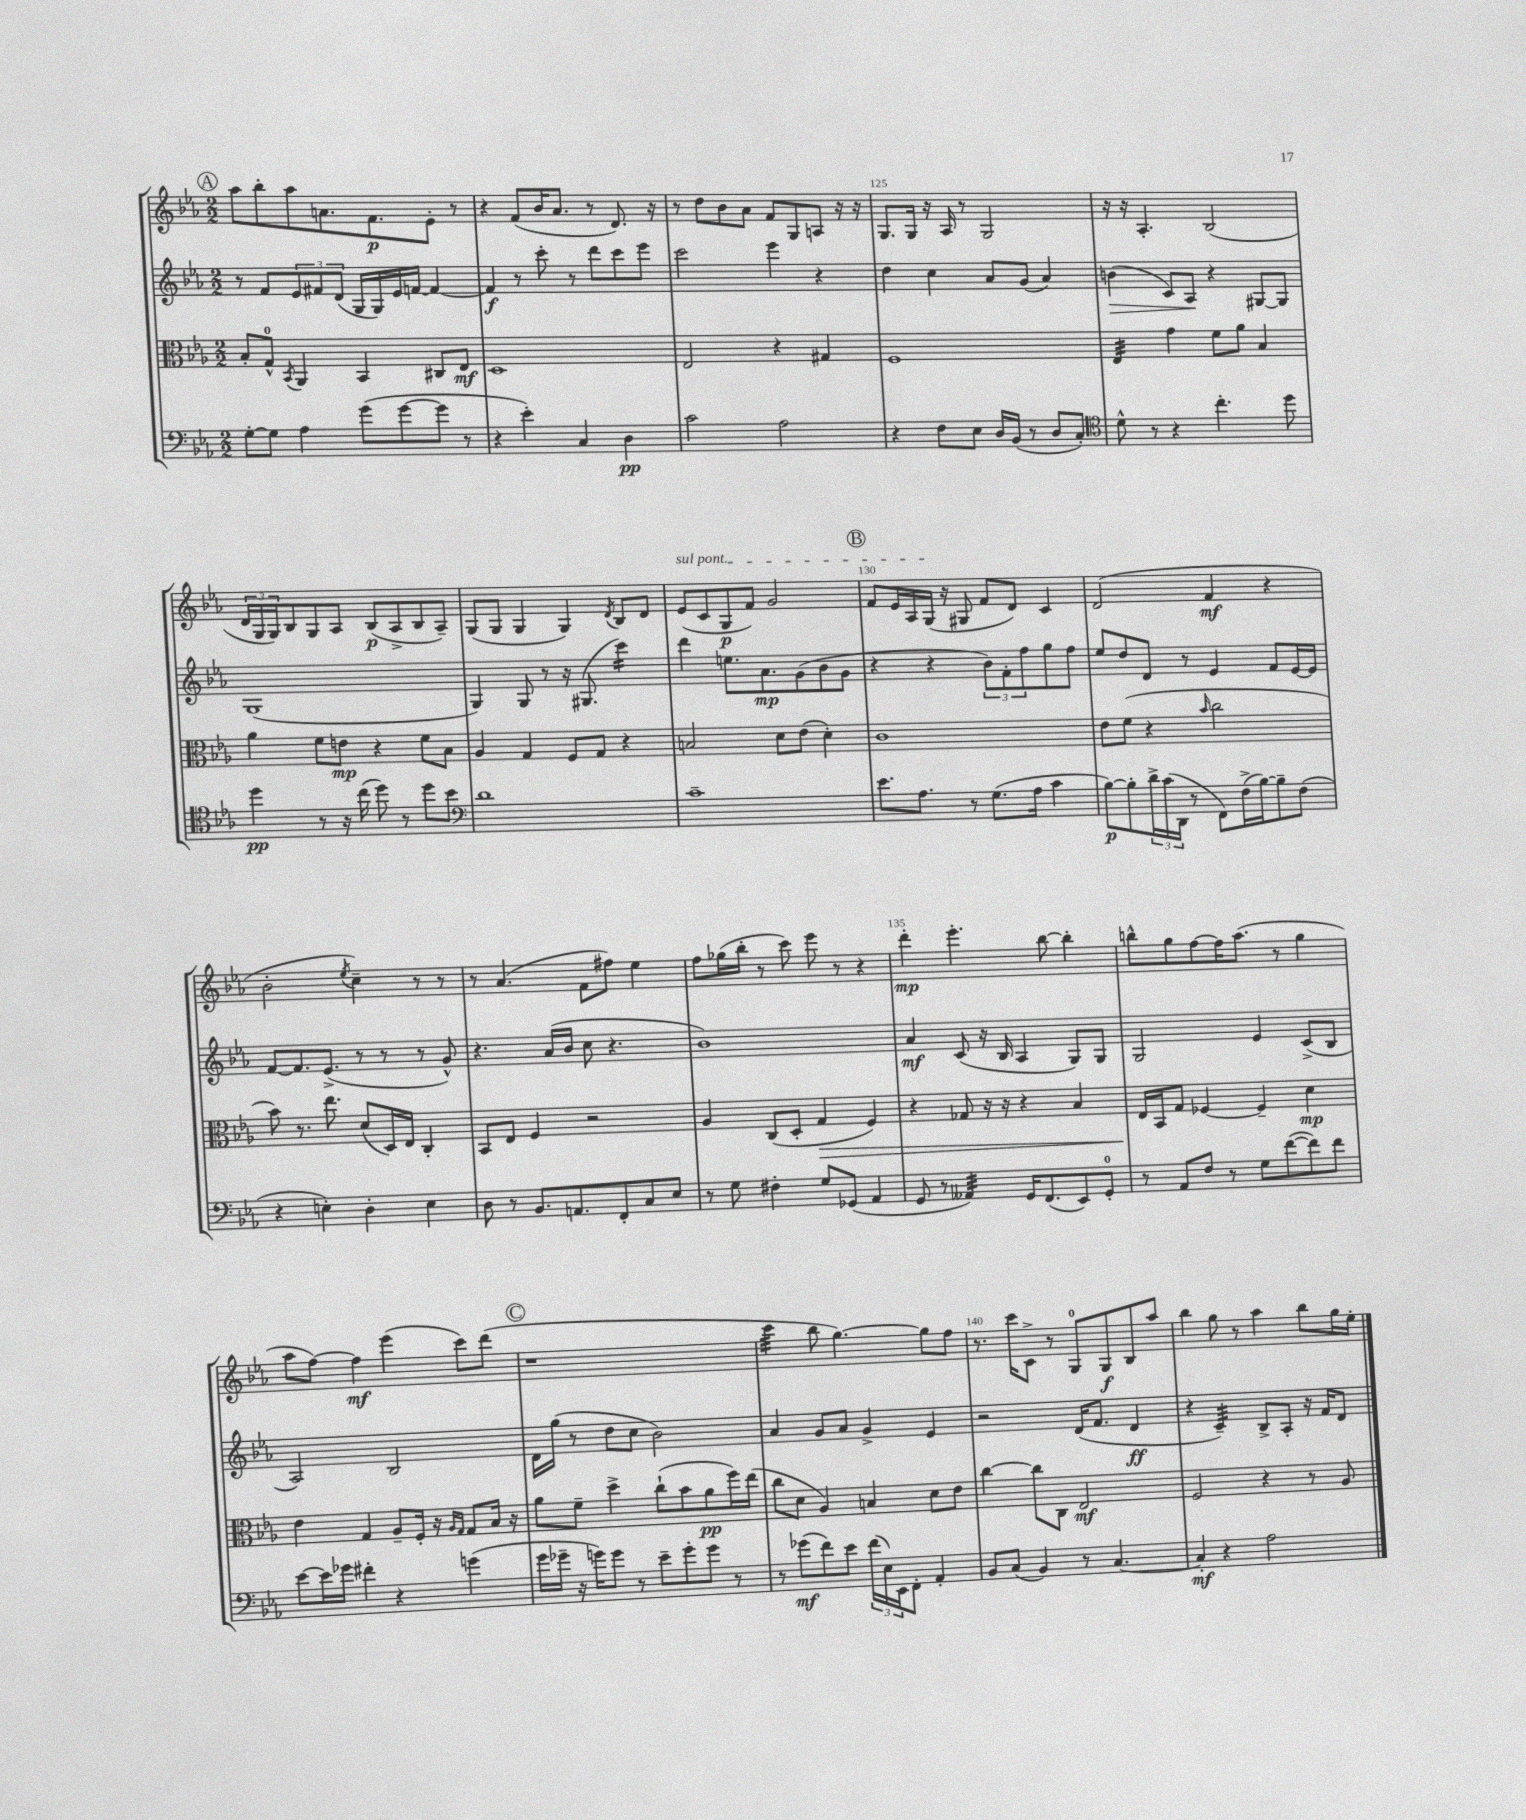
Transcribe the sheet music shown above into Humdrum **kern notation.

**kern	**kern	**kern	**kern
*staff4	*staff3	*staff2	*staff1
*clefF4	*clefC3	*clefG2	*clefG2
*k[b-e-a-]	*k[b-e-a-]	*k[b-e-a-]	*k[b-e-a-]
*M2/2	*M2/2	*M2/2	*M2/2
[8G'\L	8B-'/L	8r	8aa-\L
8G\]J	8G^^/J	8f/L	8bb-'\
.	8qBB-/	.	.
4A-\	4AA-/	12e-/	8aa-\
.	.	12f#/	.
.	.	.	8.a\
.	.	(12d/J	.
(8g\L	4BB-/	16G/LL	.
.	.	16G/)	8.f\
[8g\	.	16e-/	.
.	.	[16f/JJ	.
8g\]J	8C#/L	4f/_	8e-'\J
8r	8E-/J	.	8r
=	=	=	=
4r	1D	4f/]	4r
4e-'\)	.	8r	(8f/L
.	.	8ccc'\	16b-/K
.	.	.	8.a-/J
4C/	.	8r	.
.	.	8ddd\L	8r
4D\	.	8ccc\	8.d/)
.	.	8eee-\J	.
.	.	.	16r
=	=	=	=
2c\	2E-/	2ccc\	8r
.	.	.	8dd\L
.	.	.	8b-\
.	.	.	8a-\J
2A-\	4r	4eee-\	8f/L
.	.	.	8G/
.	4G#/	4r	8A/J
.	.	.	16r
.	.	.	16r
=	=	=	=
4r	1F	4dd\	8.G/L
.	.	.	16G/Jk
8F\L	.	4cc\	16r
.	.	.	16A-/
8E-\J	.	.	8r
16D/LL	.	8a-/L	2G/
(16BB-/JJ	.	.	.
8r	.	(8g/J	.
8D/L	.	4a-/)	.
8C'/J)	.	.	.
=	=	=	=
*clefC4	*	*	*
8d^^\	4E-/	(4b\	16r
.	.	.	16r
8r	.	.	4.A-'/
4r	4g\	8c/L)	.
.	.	8A-/J	.
4.cc'\	8f\L	4r	(2B-/
.	8a-\J	.	.
.	4B-/	[8G#/L	.
8dd\	.	8G#/]J	.
=	=	=	=
4dd\	4a-\	(1G	24d/LL
.	.	.	24G/
.	.	.	24G/J)
.	.	.	8B-/
8r	8f\L	.	8G/
16r	8e\J	.	8A-/J
(16cc\	.	.	.
8dd\)	4r	.	(8B-/L
8r	.	.	8A-^/
8dd\L	8f\L	.	8B-/
8b-\J	8B-\J	.	8A-~/J)
=	=	=	=
*clefF4	*	*	*
1d	4A-/	4G/)	(8G/L
.	.	.	8G/J
.	4G/	8G/	4G/
.	.	8r	.
.	8F/L	16r	4G/)
.	.	(8.G#/	.
.	8G/J	.	.
.	.	.	8qd/
.	4r	4ccc\)	8B-/L
.	.	.	8d/J
=	=	=	=
1c~	2B/	4ddd\	(8e-/L
.	.	.	8c/
.	.	8.ee\L	8G/
.	.	.	8f/J)
.	.	8.a-\	.
.	8d\L	.	2g/
.	(8e-\J	(8g\	.
.	4d'\)	8b-\	.
.	.	8g\J	.
=	=	=	=
8.e-\L	1c	4r	8f/L
.	.	.	16e-/L
8.A-\J	.	.	16A-/
.	.	4r	(16G/JJ
.	.	.	16r
8r	.	.	8G#/
(8.G\L	.	12b-\L)	8f/L
.	.	12f'\	.
.	.	.	8d/J)
.	.	12ff\	.
16A-\Jk	.	.	.
4c\	.	8gg\	4c/
.	.	8ff\J	.
=	=	=	=
[8B-\L)	8e-\L	8ee-/L	(2d/
8B-'\]	(8f\J	8dd/	.
24d^\L	4r	8d/J	.
(24c\	.	.	.
24DD\JJ	.	.	.
8r	.	8r	.
.	16qqb-/	.	.
8FF\L)	2cc\	4e-/	4f/
(16F^\L	.	.	.
[16B-\J)	.	.	.
8B-~\]	.	8f/L	4r
(8F\J	.	[16e-/L	.
.	.	16e-/]JJ	.
=	=	=	=
4r	8b-\)	[8f/L	2b-'\
.	8.r	8.f/]	.
4E'\)	.	.	.
.	8.ee-\	(8.e-^/J	.
.	.	.	8qee-/
4D'\	(8d/L	8r	4cc~\)
.	16D/L)	8r	.
.	16E-/JJ	.	.
4E\	4C'/	8r	8r
.	.	8g^^/)	8r
=	=	=	=
8D\	8BB-/L	4.r	8r
8r	8E-/J	.	(4.a-/
8.BB-/L	4F/	.	.
.	.	(16a-/LL	.
8.AA/	.	16b-/JJ	.
.	2r	8cc\	8f\L
8FF'/	.	4.r	8ff#\J)
8C/	.	.	4ee-\
8E-/J	.	.	.
=	=	=	=
8r	4A-/	1b-)	8ff\L
8G\	.	.	(16gg-\L
.	.	.	16bb-'\JJ
4F#'\	(8C/L	.	8r
.	8D'/J	.	8ccc\)
8G/L	4G/	.	8eee-\
(8GG-/J	.	.	8r
4AA-/	4F/)	.	4r
=	=	=	=
8GG/	4r	4a-/	4ddd'\
8r	.	.	.
4AA--/)	8G-/	(8c/	4.eee-'\
.	16r	16r	.
.	16r	16B-/	.
16GG/LK	4r	4A-/	.
(8.FF/	.	.	.
.	.	.	[8bb-\
8EE-/)	4B-/	8G/L)	4bb-'\]
8GG'/J	.	8G/J	.
=	=	=	=
8r	16E-/LL	2G/	8bb^^\L
.	16BB-/J	.	.
8AA-/L	8G/J	.	8gg\
8F/J	[4F-/	.	[8ff\
8r	.	.	16ff\]K
.	.	.	(8.aa-\J
8G\L	4F-~/]	4e-/	.
([8f\	.	.	8r
8f\])	4d\	(8c^/L	4gg\
8f\J	.	8B-/J	.
=	=	=	=
[8e-\L	4e-\	2A-/)	8aa-\L
16e-\]L	.	.	[8ff\J)
16g-\JJ	.	.	.
4f#'\	4G/	.	4ff\]
4r	8A-~/L	2B-/	(4eee-\
.	16F'/Jk	.	.
.	16r	.	.
.	16qqA-/LL	.	.
.	16qqG/JJ	.	.
(4g\	8G/L	.	8ccc\L)
.	16B-/Jk	.	(8ddd\J
.	16r	.	.
=	=	=	=
16g\LL	8a-\L	16d\LL	1r
16g-~\JJ	.	(16gg\JJ	.
16r	8f~\J	8r	.
16g\LK)	.	.	.
8g\J	4dd^\	8dd\L	.
8r	.	8cc\J	.
8e-~\L	(8cc`\L	2b-\)	.
8g'\	8b-\	.	.
8g\J	8a-\	.	.
8r	16ff\L)	.	.
.	(16ee-\JJ	.	.
=	=	=	=
8r	8cc\L	4a-/	4ccc\
(8g-\L	8d\J	.	.
8f\)	4A-/)	8g/L	8bb-\
8e-\J	.	8a-/J	[4.gg\)
(24f\LL	4B/	4g^/	.
24E-\)	.	.	.
24EE-\J	.	.	.
8FF'\J	.	.	.
4AA-'/	8d\L	4e-/	8gg\]L
.	8e-\J	.	8ff\J
=	=	=	=
8BB-/L	[4cc\	2r	8.r
(8C/J	.	.	.
.	.	.	16ccc\LK
4BB-/)	8cc\]L	.	8c^\J
.	8C\J	.	8r
8r	2E-/	(16d/LK	8G/L
.	.	8.f/J	.
[4.C/	.	.	8G/
.	.	4d/	8B-/
.	.	.	8aa-/J
=	=	=	=
4C'/]	2F/	4r	4bb-\
4r	.	4c~/)	8gg\
.	.	.	8r
2A-\	4r	8B-^/L	4aa-\
.	.	8A-'/J	.
.	8r	16r	8bb-\L
.	.	16f/LK	.
.	8A-/	8d/J	16gg\L
.	.	.	16ee-'\JJ
==	==	==	==
*-	*-	*-	*-
